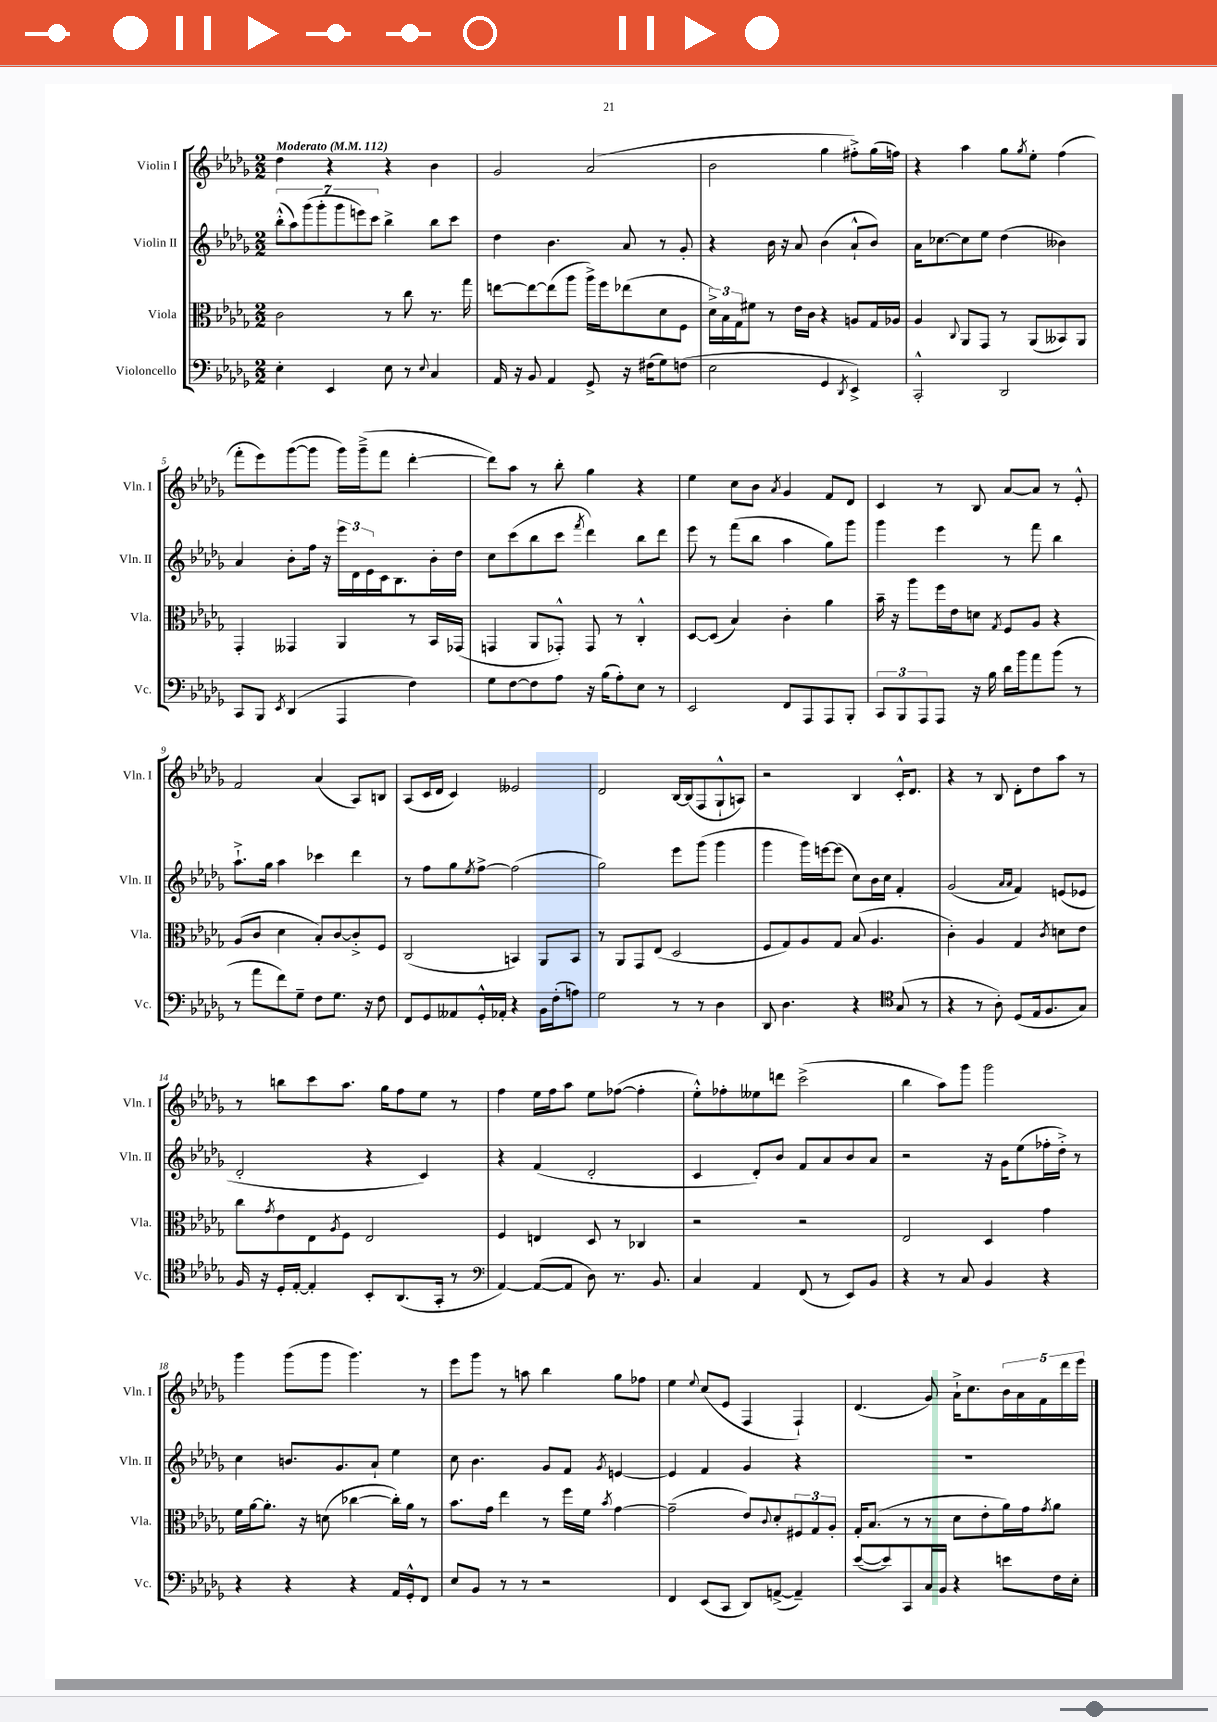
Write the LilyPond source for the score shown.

<<
\new StaffGroup <<
\new Staff = "s0" \with { instrumentName = "Violin I" shortInstrumentName = "Vln. I" } {
    \clef treble \key des \major \numericTimeSignature \time 2/2 \tempo "Moderato" 4 = 112
    des''4 r4 r4 bes'4 |
    ges'2 aes'2( |
    bes'2 ges''4 fis''8-.->) ges''16( f''16) |
    r4 aes''4 ges''8 \acciaccatura { ges''8 } ees''8-. f''4( |
    f'''8-. ees'''8) ges'''8~( ges'''8 ges'''16) ges'''16--->( f'''8 des'''4~-. |
    des'''8) aes''8 r8 bes''8-. ges''4 r4 |
    ees''4 c''8 bes'8 \acciaccatura { aes'8 } ges'4 f'8 des'8 |
    c'4 r8 bes8 aes'8~ aes'8 r8 ees'8-.-^ |
    f'2 aes'4( aes8) b8 |
    aes8( c'16 des'16 c'4) eeses'2 |
    des'2 bes16~ bes16( f8 ges8-!-^ a8) |
    r2 bes4 c'16-.-^ des'8. |
    r4 r8 bes8 des'8-. des''8 aes''8 r8 |
    r8 b''8 c'''8 aes''8. ges''16 f''8 ees''8 r8 |
    f''4 ees''16 f''16 aes''8 ees''8 fes''8~( fes''4-. |
    ees''8-.-^) fes''8-. eeses''8 d'''8 c'''2->( |
    bes''4 aes''8) ges'''8 ges'''2 |
    ges'''4 ges'''8( ges'''8 ges'''4.) r8 |
    ees'''8 ges'''8 r8 a''8 bes''4 ges''8 fes''8 |
    ees''4 \appoggiatura { ees''8 } c''8( ees'8 f4 f4-!) |
    des'4.( ges'8) aes'16-!-> c''8. \tuplet 5/4 { bes'16 aes'16 f'16 des'''16 ees'''16 } \bar "|." |
}
\new Staff = "s1" \with { instrumentName = "Violin II" shortInstrumentName = "Vln. II" } {
    \clef treble \key des \major \numericTimeSignature \time 2/2
    \tuplet 7/4 { bes''8-.-^( aes''8) ges'''8( ges'''8-. ges'''8 e'''8) c'''8 } bes''4-> bes''8 c'''8 |
    des''4 bes'4. aes'8 r8 ges'8-. |
    r4 bes'16 r16 aes'8 bes'4( aes'8-!-^ bes'8) |
    aes'16 ces''8.~ ces''8 ees''8 des''4( beses'4) |
    aes'4 bes'8-. f''16 r16 \tuplet 3/2 { ees'''16 des'16 ees'16 } c'16 bes8. bes'16-. des''16 |
    c''8 c'''8( bes''8 c'''8 \acciaccatura { f'''8 } des'''4) bes''8 des'''8 |
    ees'''8 r8 f'''8( bes''8 aes''4 ges''8) ges'''8 |
    ges'''4 ees'''4 r8 f'''8 bes''4 |
    aes''8.-!-> ges''16 aes''4 ces'''4 des'''4 |
    r8 f''8 ges''8 \acciaccatura { ees''8 } f''8~-> f''2( |
    ges''2) ees'''8 ges'''8( ges'''4 |
    ges'''4 ges'''16) e'''16~ e'''8( c''8) bes'16 c''16 f'4-. |
    ges'2( \grace { aes'16 aes'16 } f'4) e'8( ees'8 |
    des'2-. r4 c'4) |
    r4 f'4( des'2-. |
    c'4 des'8-.) bes'8 f'8 aes'8 bes'8 aes'8 |
    r2 r16 ges'16 ees''8( fes''16-. des''16-.->) r8 |
    c''4 b'8. ges'8. aes'8-! ees''4 |
    c''8 bes'4. ges'8 f'8 \acciaccatura { ges'8 } e'4~ |
    e'4 f'4 ges'4 r4 |
    R1 \bar "|." |
}
\new Staff = "s2" \with { instrumentName = "Viola" shortInstrumentName = "Vla." } {
    \clef alto \key des \major \numericTimeSignature \time 2/2
    c'2 r8 c''8 r8. ges''16 |
    e''8~ e''8~ e''8( aes''8 aes''16->) f''16 ees''8( des'8 f8 |
    \tuplet 3/2 { des'16->) bes16 ges16 } fis'8 r8 ees'16 c'16 r4 a8 ges16 aes16 |
    aes4 \appoggiatura { c8 } aes,8 ges,8 r8 aes,8( beses,8) aes,8 |
    ges,4-. geses,4 aes,4 r8 bes,16 ges,16( |
    g,4 aes,8 ges,8-.-^) ges,8 r8 c4-.-^ |
    des8~ des8( bes4) c'4-. aes'4 |
    bes'16-- r16 aes''8 f''16 ees'16 d'8 \acciaccatura { ges8 } f8 aes8 r4 |
    aes8( c'8 des'4 bes8-.) c'8~ c'8-.-> f8 |
    c2( b,4) aes,8 b,8 |
    r8 aes,8 ges,8 ees8( des2 |
    f8 ges8) aes8 ges8 bes8( aes4. |
    c'4-.) aes4 ges4 \acciaccatura { c'8 } d'8 ees'8 |
    c''8 \acciaccatura { ges'8 } ees'8 ees8 \acciaccatura { aes8 } f8 ees2 |
    f4 e4 des8 r8 ces4 |
    r2 r2 |
    ees2 des4 ges'4 |
    f'16 aes'16~ aes'8.-. r16 d'8( ces''4~ ces''16-.) aes'16 r8 |
    bes'8. ges'16 ees''4 r8 f''16 f'16 \acciaccatura { bes'8 } ges'4~ |
    ges'2--( ees'8) \appoggiatura { c'8 } des'8-. \tuplet 3/2 { fis8 ges8 aes8-. } |
    ges16-. bes8.( r8 r8 des'8 ees'8-. aes'16) ges'16 \acciaccatura { ges'8 } aes'8 \bar "|." |
}
\new Staff = "s3" \with { instrumentName = "Violoncello" shortInstrumentName = "Vc." } {
    \clef bass \key des \major \numericTimeSignature \time 2/2
    ees4-. ees,4 ees8 r8 \appoggiatura { ees8 } c4 |
    aes,16 r16 bes,8 aes,4 ges,8-> r16 fis16( ges8) f8( |
    ees2 ges,4 \acciaccatura { des,8 } ees,4->) |
    c,2-.-^ des,2 |
    c,8 bes,,8 \acciaccatura { ees,8 } des,4( aes,,4 f4) |
    ges8 f8~ f8 aes8 r16 bes16( aes8-.) ees8 r8 |
    ees,2 f,8 aes,,8 aes,,8 bes,,8-. |
    \tuplet 3/2 { c,8 bes,,8 aes,,8 } aes,,8 r16 bes16 des'16 bes'16 aes'8 bes'8( r8 |
    r8 aes'8 f'8) ges8-- f8 ges8. r16 f8 |
    f,8 ges,8 aeses,8 ges,16-.-^ aes,16-. r4 bes,16 f16-.( a8) |
    ges2 r8 r8 des4 |
    des,8 des4. r4 \clef tenor ges8( r8 |
    r4 r8 aes8-.) des8( ees16 f8. ges8) |
    f16 r16 des16-. ees16~-. ees4-. bes,8-. aes,8.( ges,16-. r8 |
    \clef bass aes,4~) aes,8~( aes,8 des8) r8. bes,8. |
    c4 aes,4 f,8( r8 ees,8) bes,8 |
    r4 r8 c8 bes,4 r4 |
    r4 r4 r4 aes,16 ges,16-.-^ f,8 |
    ees8 bes,8 r8 r8 r2 |
    f,4 ees,8( c,8 des,8) a,8~->( a,4--) |
    ees'8~( ees'8) c,8 c16 bes,16 r4 e'8 f16 ees16-. \bar "|." |
}
>>
>>
